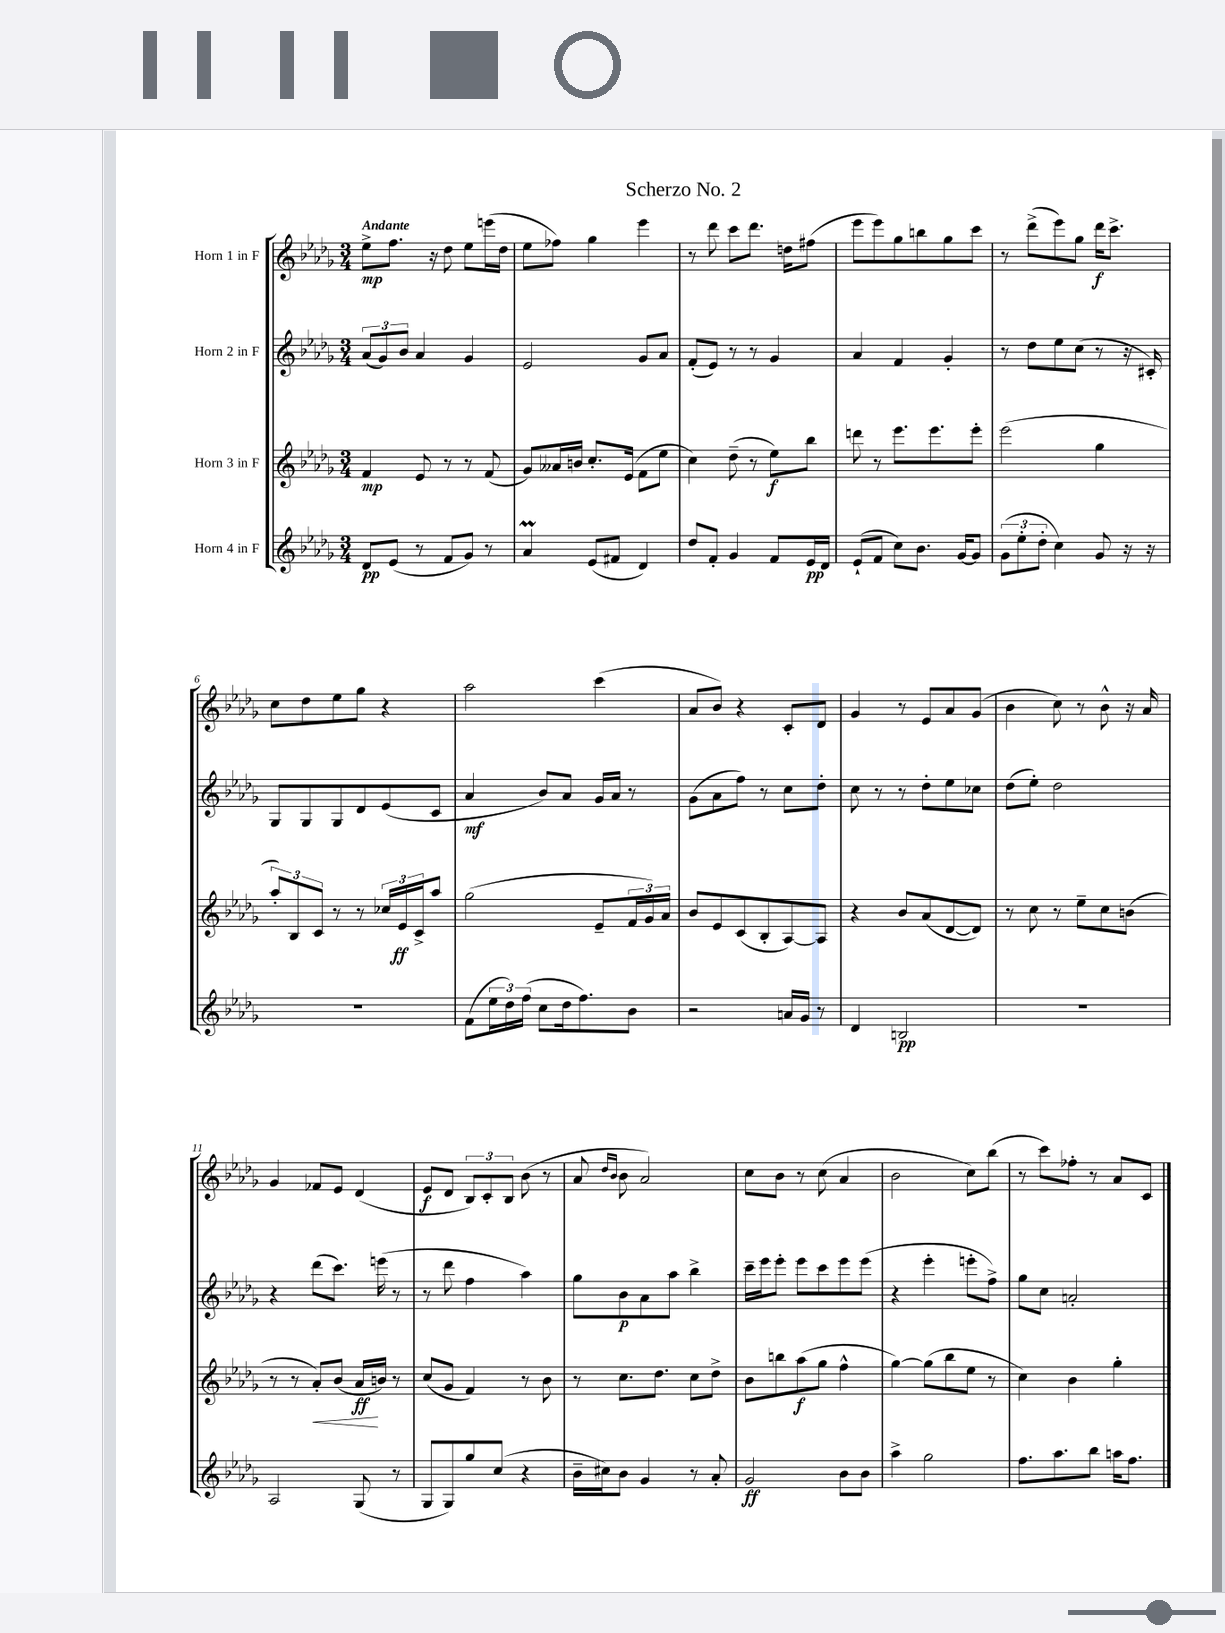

**kern	**dynam	**kern	**dynam	**kern	**dynam	**kern	**dynam
*part4	*part4	*part3	*part3	*part2	*part2	*part1	*part1
*staff4	*staff4	*staff3	*staff3	*staff2	*staff2	*staff1	*staff1
*I"Horn 4 in F	*	*I"Horn 3 in F	*	*I"Horn 2 in F	*	*I"Horn 1 in F	*
*clefG2	*	*clefG2	*	*clefG2	*	*clefG2	*
*k[b-e-a-d-g-]	*	*k[b-e-a-d-g-]	*	*k[b-e-a-d-g-]	*	*k[b-e-a-d-g-]	*
*M3/4	*	*M3/4	*	*M3/4	*	*M3/4	*
=1	=1	=1	=1	=1	=1	=1	=1
!	!	!	!	!	!	!LO:TX:a:B:t=Andante	!
8d-/L	pp	4f/	mp	(12a-/L	.	8ee-^\L	mp
.	.	.	.	12g-/)	.	.	.
(8e-/J	.	.	.	.	.	8.ff\J	.
.	.	.	.	12b-/J	.	.	.
8r	.	8e-/	.	4a-/	.	.	.
.	.	.	.	.	.	16r	.
8f/L	.	8r	.	.	.	8dd-\	.
8g-/J)	.	8r	.	4g-/	.	8ee-\L	.
8r	.	(8f/	.	.	.	(16eeen\L	.
.	.	.	.	.	.	16dd-\JJ	.
=2	=2	=2	=2	=2	=2	=2	=2
4a-M/	.	8g-/L)	.	2e-/	.	8ee-\L	.
.	.	16a--X/L	.	.	.	8ff-X\J)	.
.	.	16bn/JJ	.	.	.	.	.
(8e-/L	.	8.cc'/L	.	.	.	4gg-\	.
8f#X/J	.	.	.	.	.	.	.
.	.	(16e-/Jk	.	.	.	.	.
4d-/)	.	8f\L	.	8g-/L	.	4eee-\	.
.	.	8ee-\J	.	8a-/J	.	.	.
=3	=3	=3	=3	=3	=3	=3	=3
8dd-/L	.	4cc\)	.	(8f'/L	.	8r	.
8f'/J	.	.	.	8e-/J)	.	8ddd-\	.
4g-/	.	(8dd-~\	.	8r	.	8ccc\L	.
.	.	8r	.	8r	.	8.ddd-\J	.
8f/L	.	8ee-\L)	f	4g-/	.	.	.
.	.	.	.	.	.	16ddn\KL	.
16e-/L	pp	8bb-\J	.	.	.	(8ff#X\J	.
16d-/JJ	.	.	.	.	.	.	.
=4	=4	=4	=4	=4	=4	=4	=4
(8e-`/L	.	8dddn\	.	4a-/	.	8eee-\L	.
8f/J	.	8r	.	.	.	8eee-\)	.
8cc\L)	.	8.eee-\L	.	4f/	.	8gg-\	.
8.b-\J	.	.	.	.	.	8bbn\	.
.	.	8.eee-\	.	.	.	.	.
.	.	.	.	4g-'/	.	8gg-\	.
[16g-/KL	.	.	.	.	.	.	.
8g-/J]	.	8eee-'\J	.	.	.	8ccc\J	.
=5	=5	=5	=5	=5	=5	=5	=5
(12g-\L	.	(2eee-\	.	8r	.	8r	.
12ee-'\	.	.	.	.	.	.	.
.	.	.	.	8dd-\L	.	(8ddd-^\L	.
12dd-'\J	.	.	.	.	.	.	.
4cc\)	.	.	.	8ee-\	.	8eee-\)	.
.	.	.	.	(8cc\J	.	8gg-\J	.
8g-/	.	4gg-\	.	8r	.	16ddd-\KL	f
.	.	.	.	.	.	8.ccc^\J	.
16r	.	.	.	16r	.	.	.
16r	.	.	.	16c#X'/)	.	.	.
!!LO:LB:g=z
=6	=6	=6	=6	=6	=6	=6	=6
2.r	.	12aa-'/L)	.	8G-/L	.	8cc\L	.
.	.	12B-/	.	.	.	.	.
.	.	.	.	8G-/	.	8dd-\	.
.	.	12c/J	.	.	.	.	.
.	.	8r	.	8G-/	.	8ee-\	.
.	.	8r	.	8d-/	.	8gg-\J	.
.	.	24cc-X/LL	.	(8e-/	.	4r	.
.	.	24e-/	ff	.	.	.	.
.	.	24c^/J	.	.	.	.	.
.	.	8aa-/J	.	8c/J	.	.	.
=7	=7	=7	=7	=7	=7	=7	=7
(8f\L	.	(2gg-\	.	4a-/	mf	2aa-\	.
24ee-\L	.	.	.	.	.	.	.
24dd-\)	.	.	.	.	.	.	.
(24ff\JJ	.	.	.	.	.	.	.
8cc\L	.	.	.	8b-/L)	.	.	.
16dd-\k	.	.	.	8a-/J	.	.	.
8.ff\)	.	.	.	.	.	.	.
.	.	8e-~/L	.	16g-/LL	.	(4ccc\	.
.	.	.	.	16a-/JJ	.	.	.
8b-\J	.	24f/L	.	8r	.	.	.
.	.	24g-/)	.	.	.	.	.
.	.	24a-/JJ	.	.	.	.	.
=8	=8	=8	=8	=8	=8	=8	=8
2r	.	8b-/L	.	(8g-\L	.	8a-/L	.
.	.	8e-/	.	8a-\	.	8b-/J)	.
.	.	(8c/	.	8ff\J)	.	4r	.
.	.	8B-'/	.	8r	.	.	.
16an/LL	.	[8A-/)	.	8cc\L	.	8c'/L	.
16g-/JJ	.	.	.	.	.	.	.
8r	.	8A-/J]	.	8dd-'\J	.	8d-/J	.
=9	=9	=9	=9	=9	=9	=9	=9
4d-/	.	4r	.	8cc\	.	4g-/	.
.	.	.	.	8r	.	.	.
2Bn/	pp	8b-/L	.	8r	.	8r	.
.	.	(8a-/	.	8dd-'\L	.	8e-/L	.
.	.	[8d-/	.	8ee-\	.	8a-/	.
.	.	8d-/J])	.	8cc-X\J	.	(8g-/J	.
=10	=10	=10	=10	=10	=10	=10	=10
2.r	.	8r	.	(8dd-\L	.	4b-\	.
.	.	8cc\	.	8ee-'\J)	.	.	.
.	.	8r	.	2dd-\	.	8cc\)	.
.	.	8ee-~\L	.	.	.	8r	.
.	.	8cc\	.	.	.	8b-^^\	.
.	.	(8bn\J	.	.	.	16r	.
.	.	.	.	.	.	16a-/	.
!!LO:LB:g=z
=11	=11	=11	=11	=11	=11	=11	=11
2A-/	.	8r	.	4r	.	4g-/	.
.	.	8r	.	.	.	.	.
!	!	!	!LO:HP:b	!	!	!	!
.	.	8a-'/L)	<	(8ddd-\L	.	8f-X/L	.
.	.	(8b-/J	.	8.ccc\J)	.	8e-/J	.
(8G-/	.	16a-/LL	ff	.	.	(4d-/	.
.	.	16bn/JJ)	[	(16eeen\	.	.	.
8r	.	8r	.	8r	.	.	.
=12	=12	=12	=12	=12	=12	=12	=12
8G-/L	.	(8cc/L	.	8r	.	8e-/L	f
8G-/)	.	8g-/J	.	8ddd-\	.	8d-/J	.
8gg-/	.	4f/)	.	4ff\	.	12B-/L)	.
.	.	.	.	.	.	12c'/	.
(8cc/J	.	.	.	.	.	.	.
.	.	.	.	.	.	12B-/J	.
4r	.	8r	.	4aa-\)	.	(8b-\	.
.	.	8b-\	.	.	.	8r	.
=13	=13	=13	=13	=13	=13	=13	=13
16b-~\LL	.	8r	.	8gg-\L	.	8a-/	.
16cc#X\J)	.	.	.	.	.	.	.
.	.	.	.	.	.	16qqdd-/LL	.
.	.	.	.	.	.	16qqb-/JJ	.
8b-\J	.	8.cc\L	.	8b-\	p	8b-\	.
4g-/	.	.	.	8a-\	.	2a-/)	.
.	.	8.dd-\J	.	.	.	.	.
.	.	.	.	8aa-\J	.	.	.
8r	.	8cc\L	.	4bb-^\	.	.	.
8a-'/	.	8dd-^\J	.	.	.	.	.
=14	=14	=14	=14	=14	=14	=14	=14
2g-/	ff	8b-\L	.	16ccc~\LL	.	8cc\L	.
.	.	.	.	16eee-\J	.	.	.
.	.	8bbn\	.	8eee-'\J	.	8b-\J	.
.	.	(8aa-\	f	8eee-\L	.	8r	.
.	.	8gg-\J	.	8ccc\	.	(8cc\	.
8b-\L	.	4ff^^\	.	8eee-\	.	4a-/	.
8b-\J	.	.	.	(8eee-\J	.	.	.
=15	=15	=15	=15	=15	=15	=15	=15
4aa-^\	.	[4gg-\)	.	4r	.	2b-\	.
2gg-\	.	(8gg-\L]	.	4eee-'\	.	.	.
.	.	8bb-\	.	.	.	.	.
.	.	8ee-\J	.	8eeen'\L	.	8cc\L)	.
.	.	8r	.	8ff^\J)	.	(8bb-\J	.
=16	=16	=16	=16	=16	=16	=16	=16
8.ff\L	.	4cc\)	.	8gg-\L	.	8r	.
.	.	.	.	8cc\J	.	8ccc\L)	.
8.aa-\	.	.	.	.	.	.	.
.	.	4b-\	.	2an'/	.	8ff-X'\J	.
8bb-\J	.	.	.	.	.	8r	.
16aan\KL	.	4gg-'\	.	.	.	8a-/L	.
8.ff\J	.	.	.	.	.	.	.
.	.	.	.	.	.	8c/J	.
==	==	==	==	==	==	==	==
*-	*-	*-	*-	*-	*-	*-	*-
